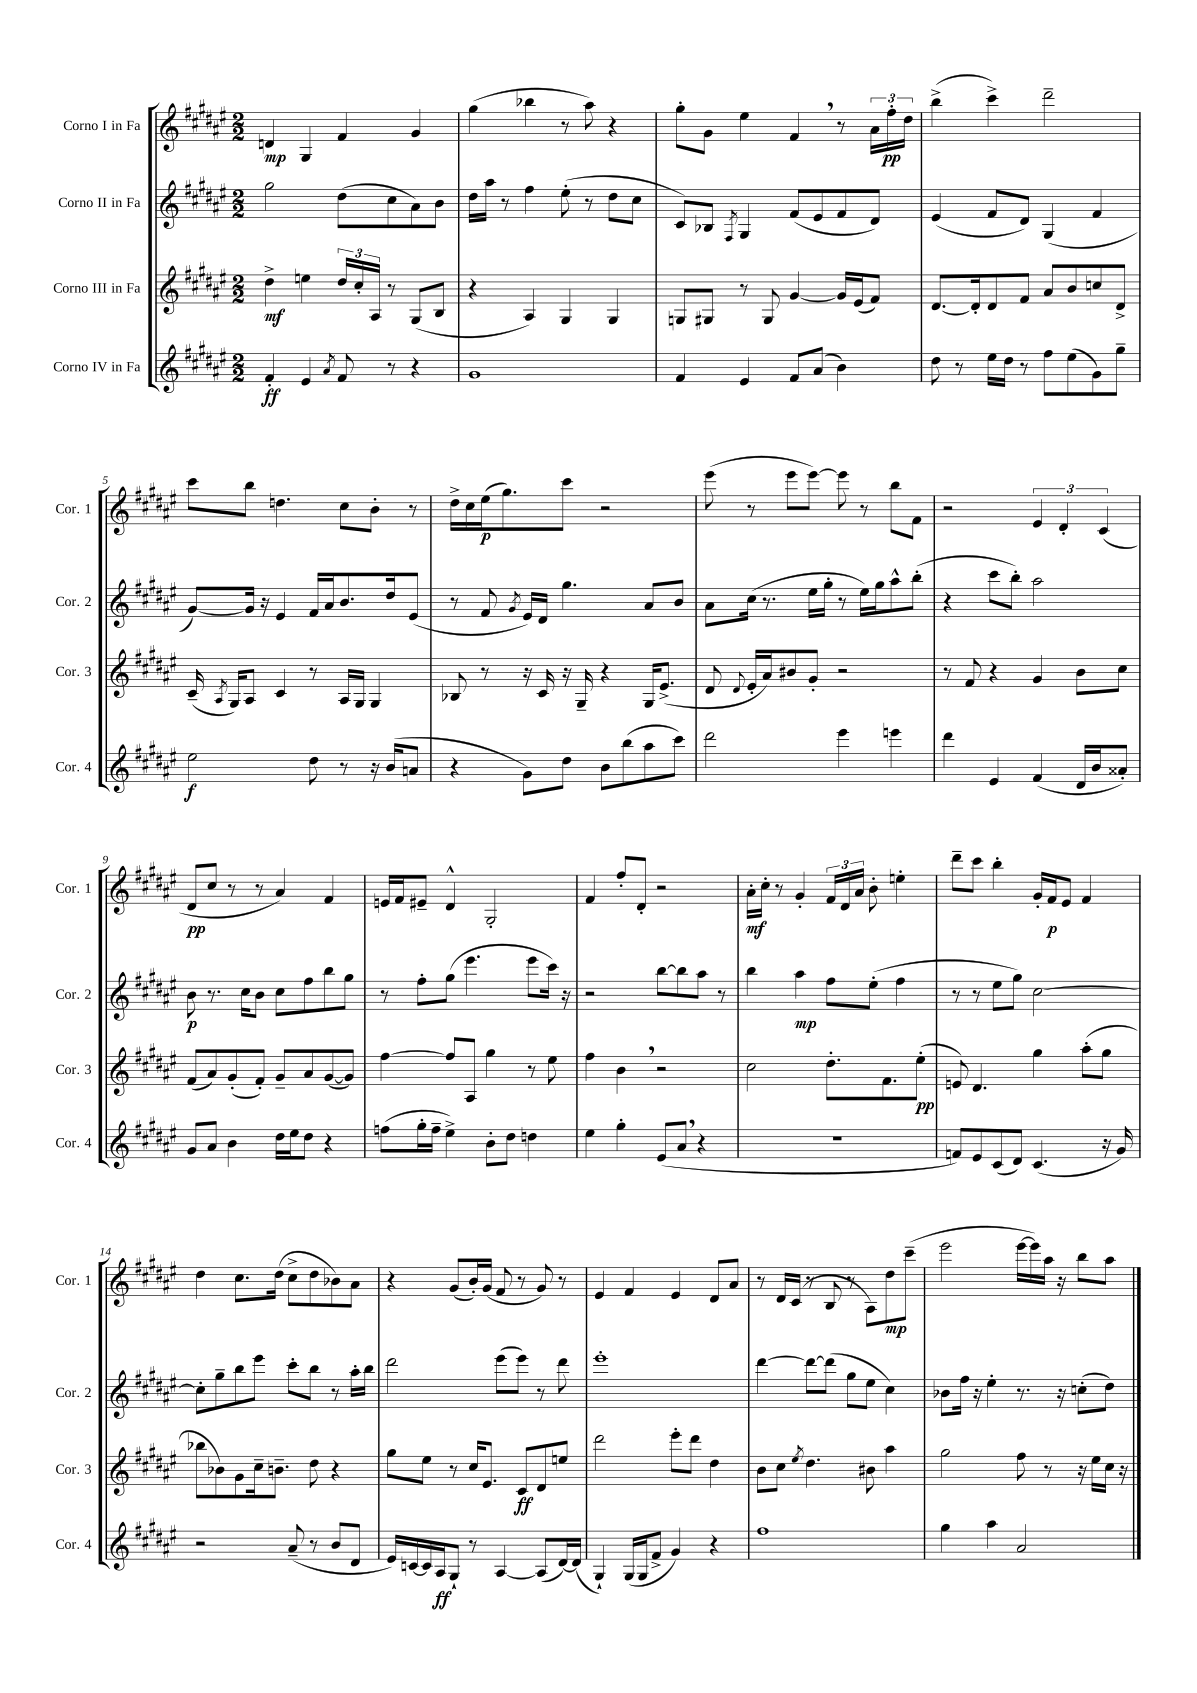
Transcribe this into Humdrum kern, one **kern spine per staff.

**kern	**kern	**kern	**kern
*staff4	*staff3	*staff2	*staff1
*clefG2	*clefG2	*clefG2	*clefG2
*k[f#c#g#d#a#e#]	*k[f#c#g#d#a#e#]	*k[f#c#g#d#a#e#]	*k[f#c#g#d#a#e#]
*M2/2	*M2/2	*M2/2	*M2/2
4f#'	4dd#^	2gg#	4d
4e#	4ee	.	4G#
8qa#	.	.	.
8f#	24dd#	(8dd#	4f#
.	24cc#'	.	.
.	24A#	.	.
8r	8r	8cc#	.
4r	(8G#	8a#)	4g#
.	8B	8b	.
=	=	=	=
1g#	4r	16dd#	(4gg#
.	.	16aa#	.
.	.	8r	.
.	4A#)	4ff#	4bb-
.	4G#	(8ee#'	8r
.	.	8r	8aa#)
.	4G#	8dd#	4r
.	.	8cc#	.
=	=	=	=
4f#	8G	8c#)	8gg#'
.	8G#	8B-	8g#
.	.	8qF#	.
4e#	8r	4G#	4ee#
.	8G#	.	.
8f#	[4g#	(8f#	4f#
(8a#	.	8e#	.
4b)	16g#]	8f#	8r
.	(16e#	.	.
.	8f#)	8d#)	24a#
.	.	.	24ff#'
.	.	.	24dd#
=	=	=	=
8dd#	[8.d#	(4e#	(4bb^
8r	.	.	.
.	16d#']	.	.
16ee#	8d#	8f#	4ccc#^)
16dd#	.	.	.
8r	8f#	8d#)	.
8ff#	8a#	(4G#	2ddd#~
(8ee#	8b	.	.
8g#)	8cc	4f#	.
8gg#~	8d#^	.	.
=	=	=	=
2ee#	(16c#~	[8g#)	8ccc#
.	8qA#	.	.
.	16G#)	.	.
.	8A#	16g#]	8bb
.	.	16r	.
.	4c#	4e#	4.dd
8dd#	8r	16f#	.
.	.	16a#	.
8r	16A#	8.b	8cc#
.	16G#	.	.
16r	4G#	.	8b'
(16b	.	16dd#	.
8a	.	(8e#	8r
=	=	=	=
4r	8B-	8r	16dd#^
.	.	.	16cc#
.	8r	8f#	(16ee#
.	.	.	8.gg#)
.	.	8qg#	.
8g#)	16r	16e#)	.
.	16c#	16d#	.
8dd#	16r	4.gg#	8ccc#
.	16G#~	.	.
8b	4r	.	2r
(8bb	.	.	.
8aa#	16G#	8a#	.
.	(8.e#^	.	.
8ccc#)	.	8b	.
=	=	=	=
2ddd#	8d#	8a#	(8eee#
.	8qqd#	.	.
.	16e#'	(16cc#	8r
.	16a#)	8.r	.
.	8b#	.	8eee#
.	8g#'	16ee#	[8eee#)
.	.	16gg#'	.
4eee#	2r	8r	8eee#]
.	.	16ee#)	8r
.	.	16gg#	.
4eee	.	8aa#^^	8bb
.	.	(8bb'	8f#
=	=	=	=
4ddd#	8r	4r	2r
.	8f#	.	.
4e#	4r	8ccc#	.
.	.	8bb')	.
(4f#	4g#	2aa#	6e#
.	.	.	6d#'
16d#	8b	.	.
16b	.	.	.
.	.	.	(6c#
8a##')	8cc#	.	.
=	=	=	=
8g#	(8f#	8b	8d#
8a#	8a#)	8.r	8cc#
4b	(8g#'	.	8r
.	.	16cc#	.
.	8f#')	8b	8r
16dd#	8g#~	8cc#	4a#)
16ee#	.	.	.
8dd#	8a#	8ff#	.
4r	([8g#	8bb	4f#
.	8g#])	8gg#	.
=	=	=	=
(8ff	[4ff#	8r	16e
.	.	.	16f#
16gg#'	.	8ff#'	8e#~
16ff~	.	.	.
4ee#^)	8ff#]	(8gg#	4d#^^
.	8A#	4.eee#	.
8b'	4gg#	.	2G#'
8dd#	.	.	.
4dd	8r	8eee#	.
.	8ee#	16ccc#)	.
.	.	16r	.
=	=	=	=
4ee#	4ff#	2r	4f#
4gg#'	4b	.	8ff#'
.	.	.	8d#'
(8e#	2r	[8bb	2r
8a#	.	8bb]	.
4r	.	8aa#	.
.	.	8r	.
=	=	=	=
1r	2cc#	4bb	16a#'
.	.	.	16cc#'
.	.	.	8r
.	.	4aa#	4g#'
.	8.dd#'	8ff#	24f#
.	.	.	24d#
.	.	.	24a#
.	.	(8ee#'	8b'
.	8.f#	.	.
.	.	4ff#	4ee'
.	(8ee#'	.	.
=	=	=	=
8f)	8e)	8r	8ddd#~
8e#	4.d#	8r	8ccc#
(8c#	.	8ee#	4bb'
8d#)	.	8gg#)	.
(4.c#	4gg#	[2cc#	16g#'
.	.	.	16f#
.	.	.	8e#
.	(8aa#'	.	4f#
16r	8gg#	.	.
16g#)	.	.	.
=	=	=	=
2r	8bb-	8cc#']	4dd#
.	8b-)	8gg#~	.
.	8g#	8bb	8.cc#
.	16cc#~	8eee#	.
.	8.b~	.	(16dd#
(8a#~	.	8ccc#'	8cc#^
8r	8dd#	8bb	8dd#
8b	4r	8r	8b-)
8d#	.	16aa#'	8a#
.	.	16bb	.
=	=	=	=
16e#)	8gg#	2ddd#	4r
[16c	.	.	.
16c]	8ee#	.	.
16A#	.	.	.
8G#`	8r	.	(8g#
8r	16cc#	.	16b')
.	8.e#	.	(16g#
[4A#	.	(8eee#	8f#
.	8c#	8eee#)	8r
(8A#]	8d#	8r	8g#)
[16d#)	8ee	8ddd#	8r
(16d#]	.	.	.
=	=	=	=
4G#`)	2ddd#	1eee#'	4e#
(16G#	.	.	4f#
16G#	.	.	.
8f#^	.	.	.
4g#)	8eee#'	.	4e#
.	8ddd#	.	.
4r	4dd#	.	8d#
.	.	.	8a#
=	=	=	=
1ff#	8b	[4ddd#	8r
.	8cc#	.	16d#
.	.	.	(16c#
.	8qee#	.	.
.	4.dd#	8ddd#_	8r
.	.	(8ddd#]	8B
.	.	8gg#	8r
.	8b#	8ee#	8A#)
.	4aa#	4cc#)	8dd#
.	.	.	(8ccc#~
=	=	=	=
4gg#	2gg#	8b-	2eee#
.	.	16ff#	.
.	.	16r	.
4aa#	.	4ee#'	.
2a#	8ff#	8.r	[16eee#
.	.	.	16eee#])
.	8r	.	16aa#
.	.	16r	16r
.	16r	(8cc'	8bb
.	16ee#	.	.
.	16cc#	8dd#)	8aa#
.	16r	.	.
==	==	==	==
*-	*-	*-	*-
